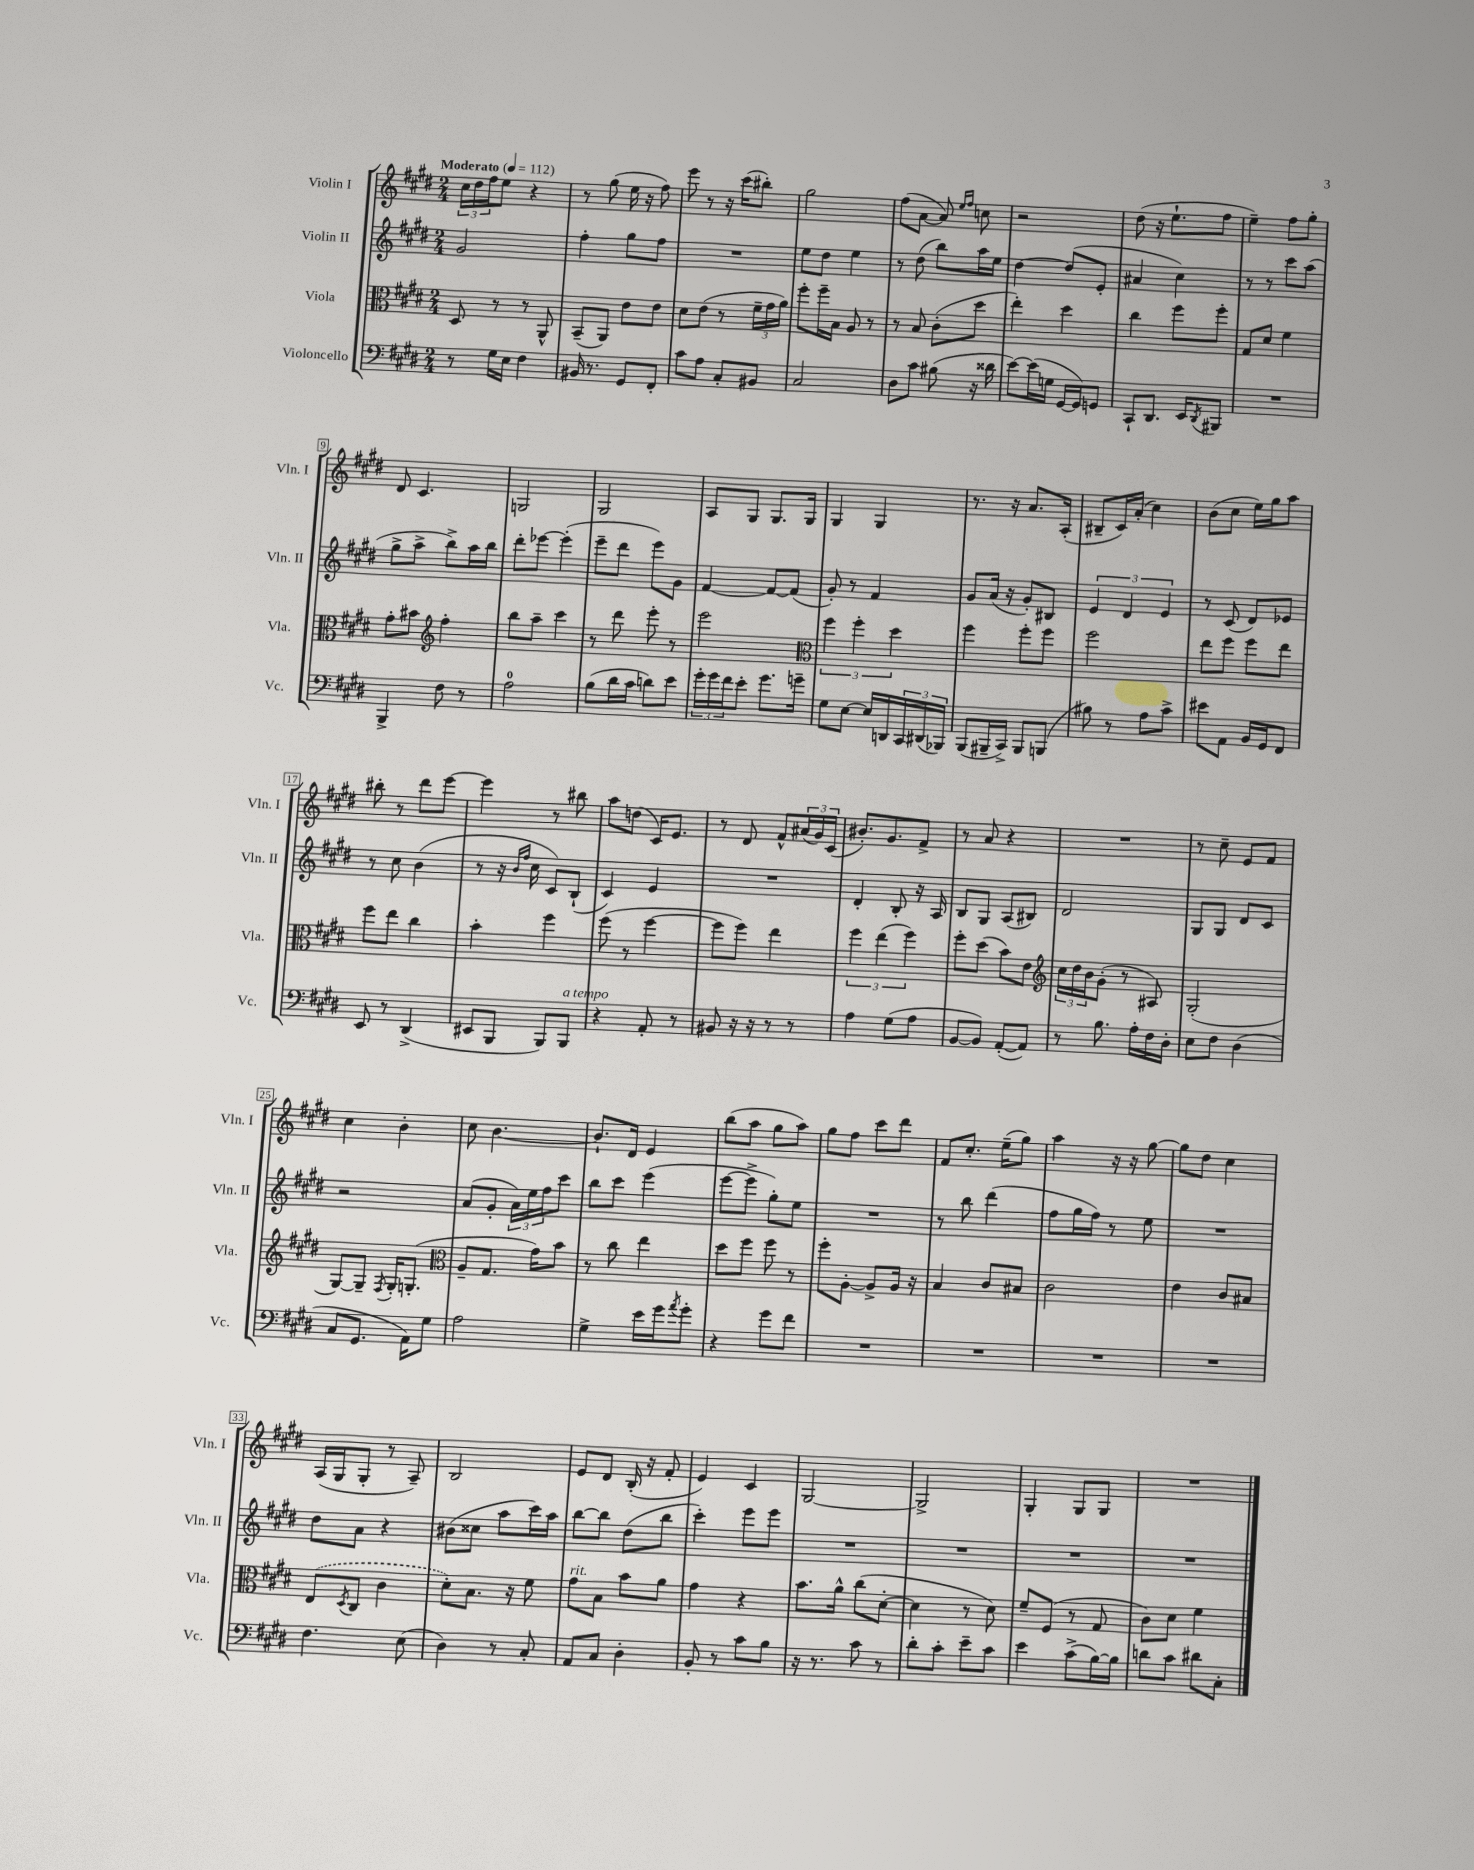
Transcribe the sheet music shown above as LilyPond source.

<<
\new StaffGroup <<
\new Staff = "s0" \with { instrumentName = "Violin I" shortInstrumentName = "Vln. I" } {
    \clef treble \key e \major \numericTimeSignature \time 2/4 \tempo "Moderato" 4 = 112
    \tuplet 3/2 { cis''16 dis''16 fis''16 } e''8 r4 |
    r8 gis''8( e''16 r16 fis''8) |
    e'''8 r8 r16 cis'''16( bis''8-.) |
    gis''2 |
    fis''8( a'8~ a'8) \grace { e''16 fis''16 } c''8 |
    r2 |
    dis''8( r16 e''8.-! fis''8 |
    e''4--) fis''8 gis''8-. |
    dis'8 cis'4. |
    g2 |
    gis2 |
    a8 gis8 gis8. gis16 |
    gis4 gis4 |
    r8. r16 a'8. a16-.( |
    bis8-- cis'16) a'16-.( cis''4) |
    b'8( cis''8 e''16) gis''16 a''8 |
    bis''8-. r8 dis'''8 e'''8~ |
    e'''4 r8 bis''8 |
    a''8 d''8( cis'16) e'8. |
    r8 dis'8 fis'8-^ \tuplet 3/2 { ais'16( gis'16) cis'16( } |
    bis'8.-.) gis'8. fis'8-> |
    r8 a'8 r4 |
    R2 |
    r8 cis''8-- e'8 fis'8 |
    cis''4 b'4-. |
    cis''8 b'4.~ |
    b'8.-! dis'16 e'4 |
    b''8( a''8 gis''8 a''8) |
    gis''8 fis''8 cis'''8 dis'''8 |
    fis'8 cis''8.-. e''16--( gis''8) |
    a''4 r16 r16 gis''8~ |
    gis''8 dis''8 cis''4 |
    a16( gis16 gis8-. r8 a8--) |
    b2 |
    e'8 dis'8 b16-.( r16 fis'8-. |
    e'4) cis'4 |
    gis2~ |
    gis2-> |
    gis4-. gis8 gis8 |
    R2 \bar "|." |
}
\new Staff = "s1" \with { instrumentName = "Violin II" shortInstrumentName = "Vln. II" } {
    \clef treble \key e \major \numericTimeSignature \time 2/4
    gis'2 |
    fis''4-. gis''8 fis''8 |
    R2 |
    e''8 dis''8 e''4 |
    r8 dis''8( b''8) a''16 e''16 |
    dis''4~ dis''8( e'8-. |
    ais'4 cis''4) |
    r8 r8 cis'''8 a''8( |
    gis''8-> a''8-> b''8->) a''16 b''16 |
    dis'''8-. ees'''8~ ees'''4-.( |
    e'''8-- dis'''8 e'''8) gis'8 |
    fis'4~ fis'8~ fis'8( |
    gis'8-.) r8 fis'4 |
    gis'8 a'16( r16 gis'8-.) bis8 |
    \tuplet 3/2 { e'4 dis'4 e'4 } |
    r8 cis'8( dis'8) ees'8 |
    r8 cis''8 b'4( |
    r8 r16 \grace { b'16 fis''16 } cis''16 cis'8) b8-!( |
    cis'4) e'4 |
    R2 |
    dis'4-. b8-. r16 a16 |
    b8 gis8 a8( bis8) |
    dis'2 |
    gis8 gis8 dis'8 cis'8 |
    r2 |
    a'8( gis'8-. \tuplet 3/2 { a'16) e''16 fis''16 } cis'''8 |
    b''8 cis'''8 e'''4( |
    e'''8~ e'''8-> gis''8-.) e''8 |
    R2 |
    r8 b''8 dis'''4( |
    fis''8 gis''16 fis''16) r8 e''8 |
    R2 |
    dis''8 a'8 r4 |
    bis'8( cisis''8 a''8 cis'''16) a''16 |
    b''8~ b''8 dis''8( b''8 |
    cis'''4-.) e'''8 e'''8 |
    R2 |
    R2 |
    R2 |
    R2 \bar "|." |
}
\new Staff = "s2" \with { instrumentName = "Viola" shortInstrumentName = "Vla." } {
    \clef alto \key e \major \numericTimeSignature \time 2/4
    dis8 r8 r8 a,8-^ |
    b,8--( a,8) e'8 e'8 |
    dis'8 e'8( r8 \tuplet 3/2 { fis'16-- gis'16 a'16) } |
    fis''8-. fis''16-- b16 a8 r8 |
    r8 b8 cis'8-.( dis''8 |
    e''4-.) dis''4 |
    cis''4 fis''8 fis''8-. |
    gis8 dis'8 fis'4 |
    gis'8-. bis'8 \clef treble fis''4-. |
    b''8 a''8-- cis'''4 |
    r8 dis'''8 e'''8-. r8 |
    e'''2 |
    \clef alto \tuplet 3/2 { fis''4 fis''4-. dis''4 } |
    fis''4 fis''8-. fis''8 |
    fis''2 |
    e''8 fis''8 fis''8 e''8 |
    fis''8 e''8 cis''4 |
    b'4-. fis''4 |
    fis''8( r8 fis''4~ |
    fis''8 fis''8) e''4 |
    \tuplet 3/2 { fis''4 e''4( fis''4) } |
    fis''8-. dis''8( b'8) e'8 |
    \clef treble \tuplet 3/2 { cis''16 dis''16 b'16 } gis'8-.( r8 ais8) |
    gis2-.( |
    gis8~) gis8-- \acciaccatura { fis8 } gis16-. g8.-.( |
    \clef alto a8-- gis8. gis'16) b'8 |
    r8 cis''8 e''4 |
    dis''8 fis''8 fis''8 r8 |
    fis''8-. a8~-. a8-> a16 r16 |
    b4 cis'8 bis8 |
    cis'2 |
    e'4 cis'8 bis8 |
    \once \slurDashed e8( \acciaccatura { dis8 } cis8 cis'4 |
    dis'8-.) b8. r16 fis'8 |
    gis'8^\markup { \italic "rit." } b8 b'8 a'8 |
    gis'4 r4 |
    b'8. a'16-^ cis''8( dis'8~-. |
    dis'4 r8 dis'8) |
    fis'8-- fis8( r8 gis8 |
    cis'8) dis'8 fis'4 \bar "|." |
}
\new Staff = "s3" \with { instrumentName = "Violoncello" shortInstrumentName = "Vc." } {
    \clef bass \key e \major \numericTimeSignature \time 2/4
    r8 gis16 e16 fis4 |
    bis,16 r8. gis,8 fis,8-. |
    cis'8 a8 cis8-. bis,8 |
    cis2 |
    dis8 cis'8 bis8( r16 disis'16 |
    e'8~) e'16( g16 gis,16~ gis,16) g,8 |
    cis,8-! dis,8. e,16 \acciaccatura { dis,8 } bis,,8 |
    R2 |
    b,,4-> fis8 r8 |
    a2-0 |
    b8( dis'16 cis'16 d'8) e'8 |
    \tuplet 3/2 { gis'16-. gis'16 fis'16 } e'8-. gis'8. g'16-- |
    gis8 e8~ e16 d,16 \tuplet 3/2 { cis,16 dis,16( bes,,16) } |
    b,,8( bis,,16-- cis,16->) bis,,8 b,,8( |
    bis8) r8 a8 cis'8-> |
    eis'8 a,8 b,16 gis,16 fis,8 |
    e,8 r8 dis,4->( |
    eis,8 b,,8 b,,8) b,,8^\markup { \italic "a tempo" } |
    r4 a,8-. r8 |
    bis,8 r16 r16 r8 r8 |
    a4 gis8( a8 |
    b,8~ b,8) a,8~-.( a,8) |
    r8 b8. a16-. fis16 dis16-. |
    e8 fis8 dis4( |
    cis8 gis,8. a,16) gis8 |
    a2 |
    gis4-> e'16 gis'16 \acciaccatura { a'8 } gis'8-. |
    r4 gis'8 fis'8 |
    R2 |
    R2 |
    R2 |
    R2 |
    fis4. e8( |
    dis4) r8 cis8-. |
    a,8 cis8 dis4-. |
    b,8-. r8 cis'8 b8 |
    r16 r8. cis'8 r8 |
    dis'8-. cis'8-. e'8-- cis'8 |
    e'4 cis'8->( b16~) b16 |
    d'8 cis'8 dis'8 cis8-. \bar "|." |
}
>>
>>
\layout { \context { \Score \override BarNumber.stencil = #(make-stencil-boxer 0.1 0.3 ly:text-interface::print) } }
